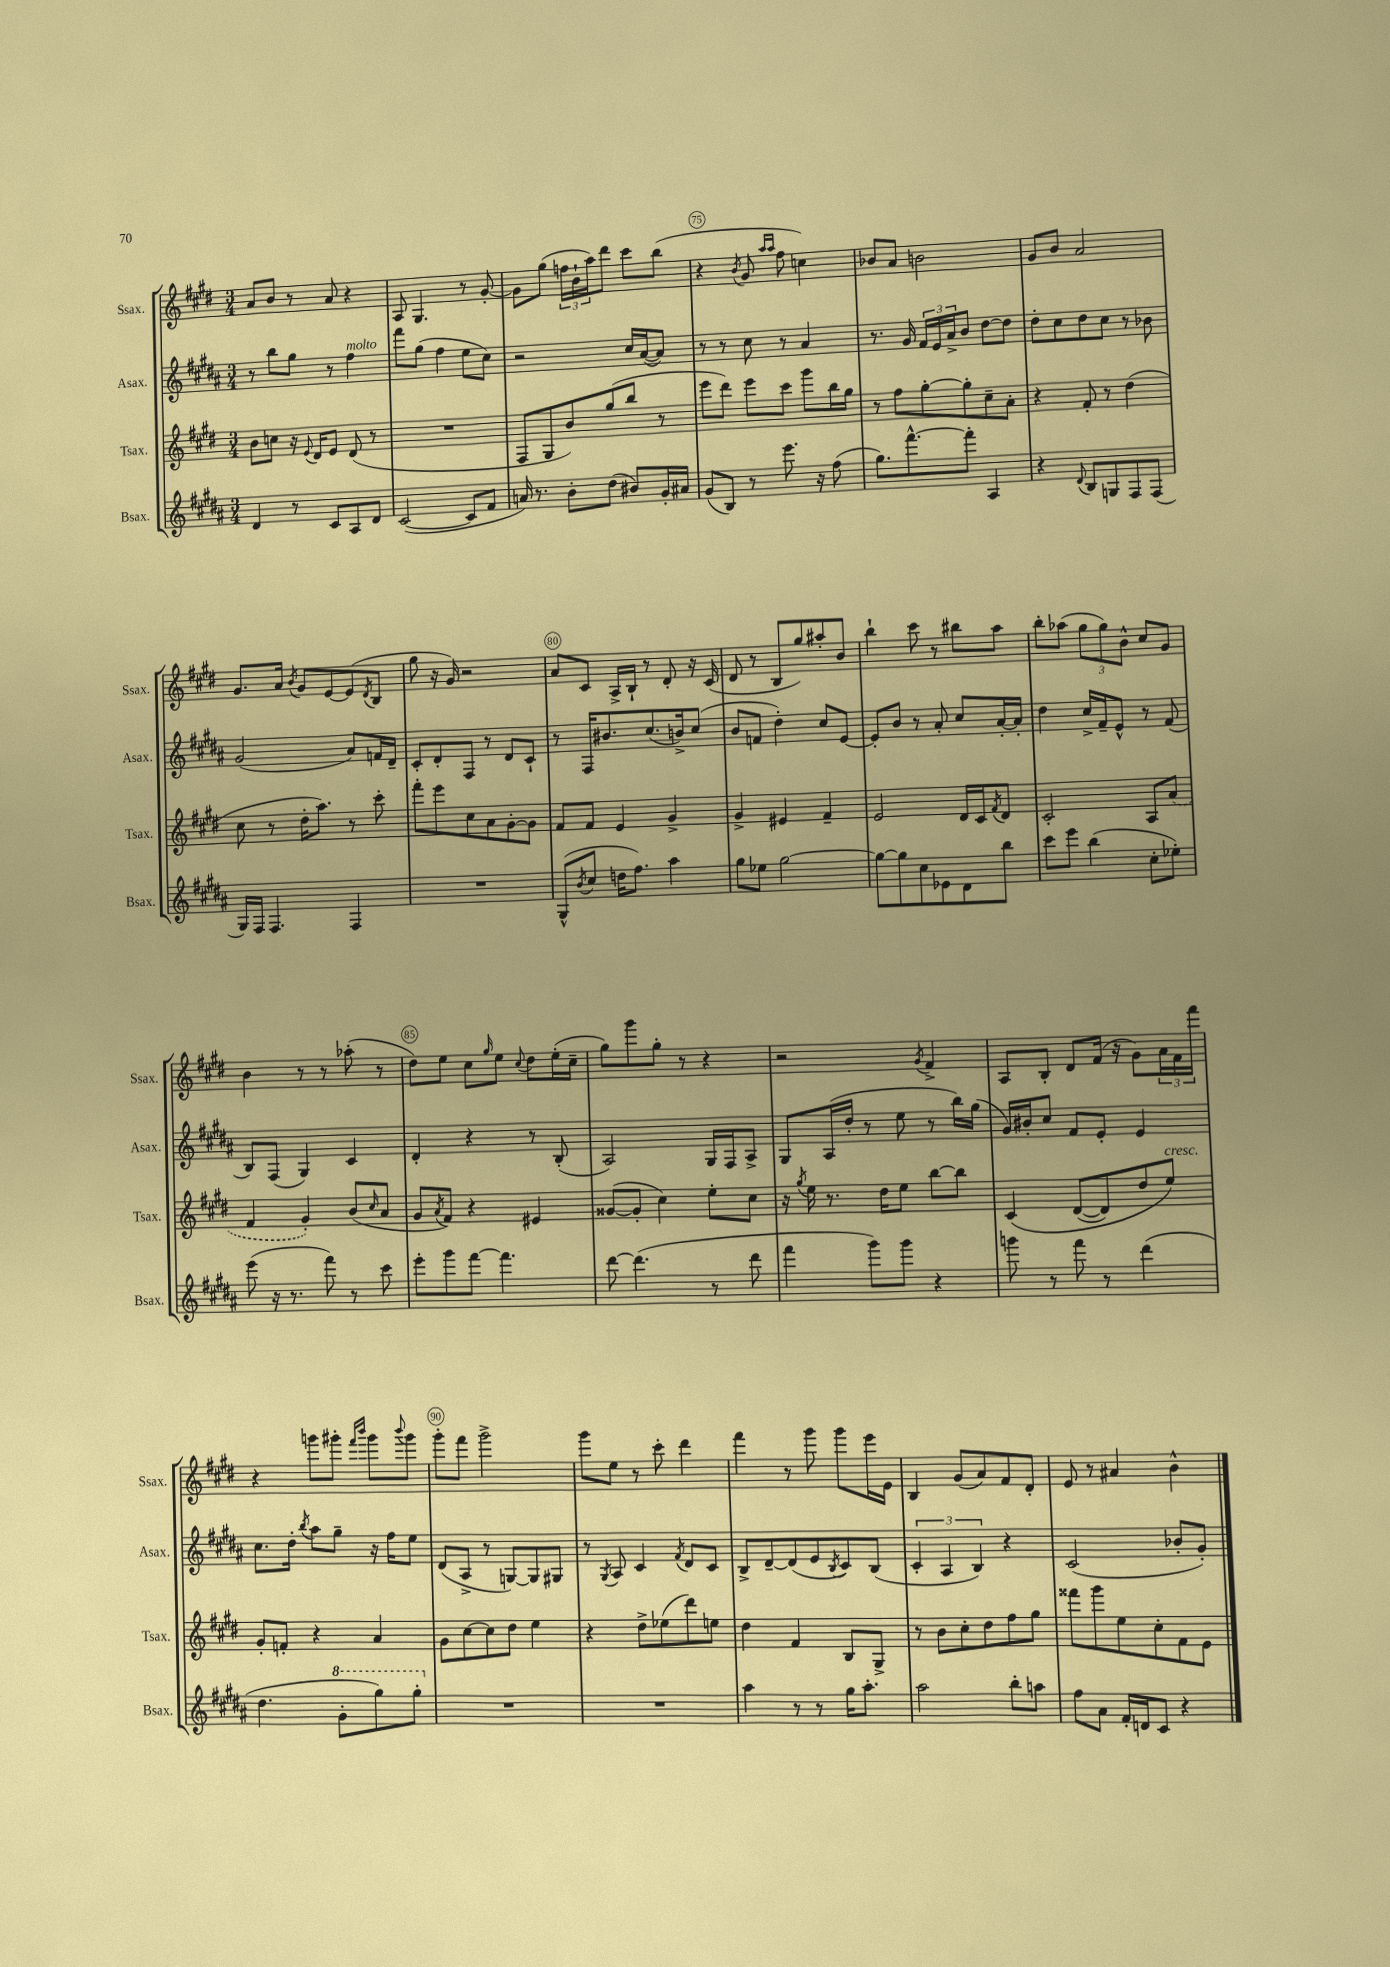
<<
\new StaffGroup <<
\new Staff = "s0" \with { instrumentName = "Ssax." shortInstrumentName = "Ssax." } {
    \clef treble \key e \major \numericTimeSignature \time 3/4
    a'8 b'8 r8 a'8 r4 |
    a8 gis4. r8 gis'8~-. |
    gis'8 gis''8( \tuplet 3/2 { f''16 b'16-! a''16) } dis'''8 cis'''8 b''8( |
    r4 \acciaccatura { b'8 } gis'8 \grace { a''16 a''16 } fis''8 c''4) |
    bes'8 a'8 b'2 |
    gis'8 b'8 a'2 |
    gis'8. a'16 \acciaccatura { b'8 } gis'8 e'8~ e'8( \acciaccatura { dis'8 } b8 |
    gis''8 r16 gis'16) r2 |
    a'8 cis'8 a16-> b16-! r8 dis'8-. r16 cis'16( |
    dis'8 r8 b8 gis''8) ais''8-. b'8 |
    b''4-! cis'''8 r8 bis''8 a''8 |
    b''8-. aes''8( \tuplet 3/2 { gis''8 gis''8) b'8-^ } cis''8 gis'8 |
    b'4 r8 r8 aes''8-.( r8 |
    dis''8) e''8 cis''8 \grace { gis''16 } e''8 \appoggiatura { cis''8 } dis''8 e''16-.( cis''16-- |
    gis''8) gis'''8 gis''8-. r8 r4 |
    r2 \acciaccatura { gis'8 } fis'4-> |
    a8 b8-. dis'8 fis'16( r16 gis'8) \tuplet 3/2 { a'16 fis'16 fis'''16 } |
    r4 g'''8 gis'''8-. \grace { fis'''16 b'''16 } gis'''8 \appoggiatura { b'''8 } gis'''8 |
    gis'''8-. fis'''8 gis'''2-> |
    gis'''8 e''8 r8 cis'''8-. dis'''4 |
    fis'''4 r8 gis'''8 gis'''8 e'''16 e'16 |
    b4 gis'8( a'8) fis'8 dis'8-. |
    e'8 r8 ais'4 b'4-^ \bar "|." |
}
\new Staff = "s1" \with { instrumentName = "Asax." shortInstrumentName = "Asax." } {
    \clef treble \key b \major \numericTimeSignature \time 3/4
    r8 b''8 gis''8 r8 fis''4^\markup { \italic "molto" } |
    fis'''8 gis''8( fis''4 e''8 cis''8) |
    r2 cis''16 ais'16~( ais'8) |
    r8 r8 cis''8 r8 ais'4 |
    r8. gis'16 \tuplet 3/2 { fis'16 e'16 ais'16-> } b'8 dis''8~ dis''8 |
    dis''8-. cis''8 dis''8 cis''8 r8 bes'8 |
    gis'2( ais'8) f'16 dis'16-- |
    cis'8-. dis'8-. fis8 r8 dis'8 cis'8-! |
    r8 fis16 bis'8. cis''8.( b'16->) cis''8( |
    b'8 f'8 dis''4-.) cis''8 e'8~ |
    e'8-. b'8 r8 ais'8-. cis''8 ais'16~-. ais'16-. |
    dis''4 cis''16-> fis'16-- e'8-^ r8 fis'8( |
    b8) fis8( gis4) cis'4 |
    dis'4-. r4 r8 b8-.( |
    ais2) gis16 fis16 ais8-> |
    gis8 ais16( dis''16-. r8 e''8 r8 b''16) gis''16( |
    gis'16) bis'16-. cis''8 fis'8 e'8-. e'4 |
    cis''8. dis''16-. \acciaccatura { b''8 } ais''8 gis''8-- r16 fis''16 e''8 |
    dis'8( ais8-> r8 g8~) g8 gis8 |
    r8 \acciaccatura { gis8 } ais8 cis'4 \acciaccatura { fis'8 } dis'8 cis'8 |
    b8-> dis'8~-- dis'8( e'8 \acciaccatura { b8 } cis'8) b8( |
    \tuplet 3/2 { cis'4-. ais4 b4) } r4 |
    cis'2( bes'8-. gis'8-.) \bar "|." |
}
\new Staff = "s2" \with { instrumentName = "Tsax." shortInstrumentName = "Tsax." } {
    \clef treble \key e \major \numericTimeSignature \time 3/4
    b'8 c''8 r16 \appoggiatura { e'8 } dis'16 e'8 dis'8( r8 |
    R2. |
    fis8 gis8 b'8) gis''8( b''8 r8 |
    e'''8 dis'''8) e'''8 cis'''8 gis'''8 b''16 gis''16 |
    r8 fis''8 gis''8~-. gis''8-. cis''8-- a'8-. |
    r4 fis'8-. r8 dis''4( |
    cis''8 r8 dis''16-. a''8.) r8 cis'''8-. |
    fis'''8-. e'''8 cis''8 a'8 gis'8~-. gis'8 |
    fis'8 fis'8 e'4 gis'4-> |
    gis'4-> eis'4 fis'4-- |
    e'2 dis'16 cis'16 \acciaccatura { fis'8 } dis'8 |
    cis'2-. a8 \once \slurDashed a'8( |
    fis'4 gis'4-.) b'8( \grace { cis''16 } a'8 |
    gis'8 \acciaccatura { a'8 } fis'8) r4 eis'4 |
    gisis'8~( gisis'8-. cis''4) e''8-. cis''8 |
    r16 \acciaccatura { gis''8 } e''16 r8. dis''16 e''8 b''8~ b''8 |
    cis'4\( dis'8~( dis'8) dis''8 e''8^\markup { \italic "cresc." }\) |
    gis'8-. f'8-. r4 a'4 |
    gis'8 cis''8~ cis''8 dis''8 e''4 |
    r4 dis''8-> ees''8( dis'''8) e''8 |
    dis''4 fis'4 b8 gis8-> |
    r8 b'8 cis''8-. dis''8 fis''8 gis''8 |
    fisis'''8 gis'''8 e''8 cis''8-. fis'8 e'8 \bar "|." |
}
\new Staff = "s3" \with { instrumentName = "Bsax." shortInstrumentName = "Bsax." } {
    \clef treble \key b \major \numericTimeSignature \time 3/4
    dis'4 r8 cis'8 ais8 dis'8 |
    cis'2~( cis'8 fis'8 |
    a'16) r8. b'8-. dis''8( bis'8) gis'16-. ais'16 |
    gis'8( b8) r8 e'''8. r16 fis''8( |
    gis''8.) fis'''8.~-^ fis'''8-. ais4 |
    r4 \appoggiatura { dis'8 } b8 g8 fis8 fis8( |
    gis16) fis16 fis4. fis4 |
    R2. |
    gis8-^( \acciaccatura { b'8 } cis''8 d''16 fis''8.) ais''4 |
    gis''8 ees''8 gis''2~ |
    gis''8~ gis''8 cis''8 ees'8 dis'8 b''8 |
    cis'''8 e'''8 b''4( cis''8-. ees''8-.) |
    e'''8( r16 r8. fis'''8) r8 cis'''8 |
    e'''8-. gis'''8 fis'''8~ fis'''4. |
    dis'''8~ dis'''4.( r8 dis'''8 |
    fis'''4 gis'''8) gis'''8 r4 |
    g'''8 r8 fis'''8 r8 dis'''4( |
    dis''4. \ottava #1 gis''8-. gis'''8) gis'''8-. \ottava #0 |
    R2. |
    R2. |
    ais''4 r8 r8 gis''16 ais''8.-. |
    ais''2 b''8-. a''8 |
    fis''8 ais'8 fis'16-. d'16 cis'8 r4 \bar "|." |
}
>>
>>
\layout { \context { \Score currentBarNumber = #72 \override BarNumber.break-visibility = ##(#f #t #t) barNumberVisibility = #(every-nth-bar-number-visible 5) \override BarNumber.stencil = #(make-stencil-circler 0.1 0.3 ly:text-interface::print) } }
